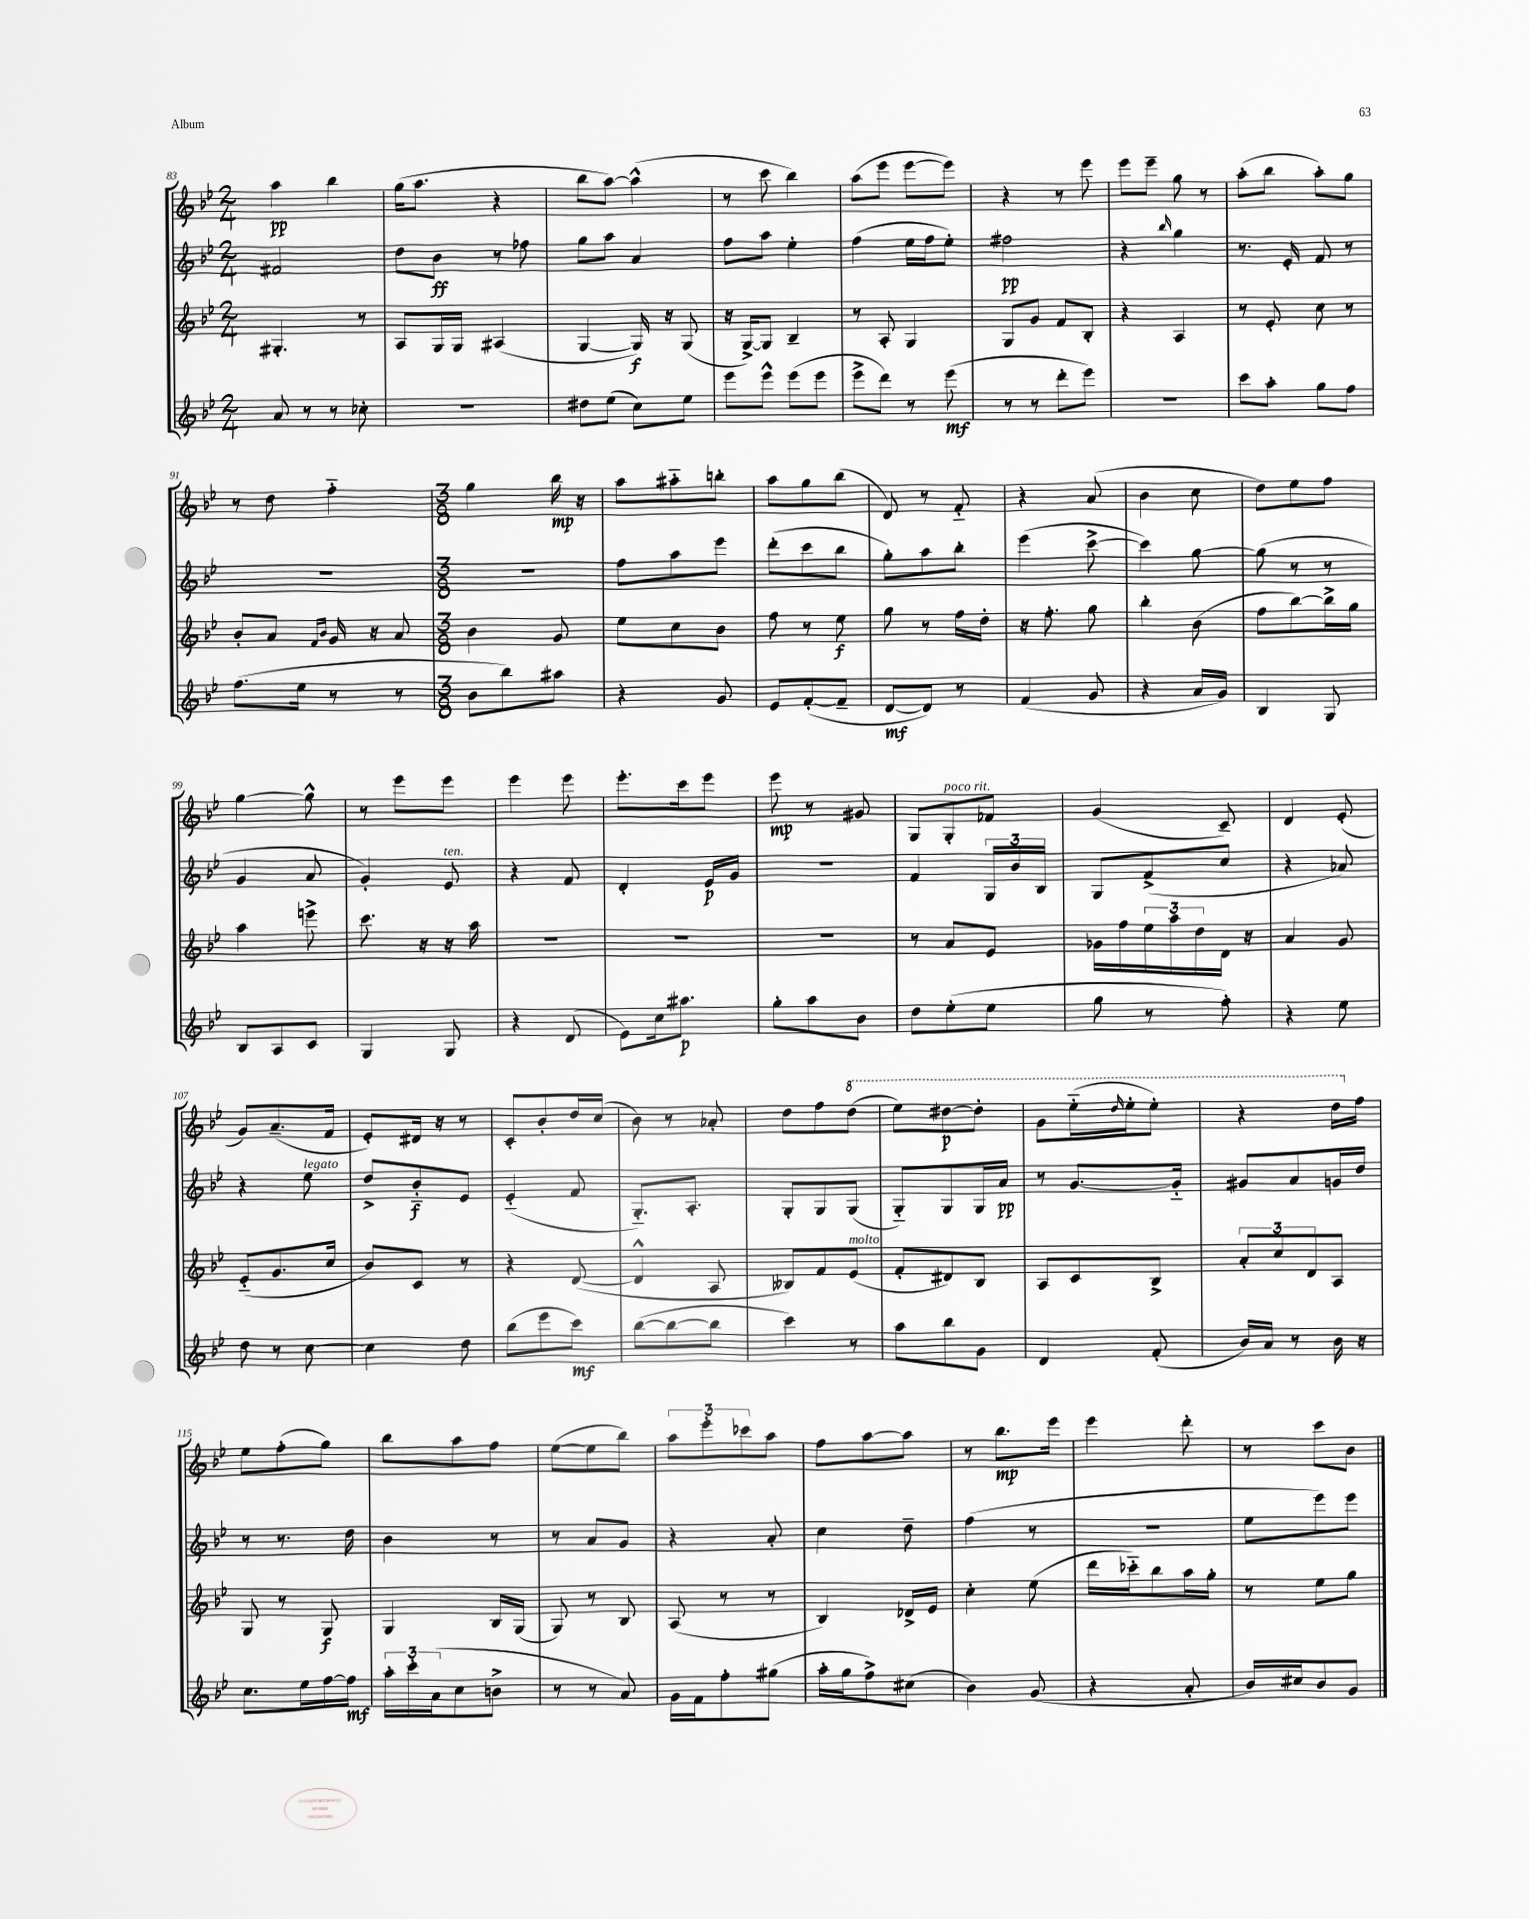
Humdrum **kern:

**kern	**dynam	**kern	**dynam	**kern	**dynam	**kern	**dynam
*part4	*part4	*part3	*part3	*part2	*part2	*part1	*part1
*staff4	*staff4	*staff3	*staff3	*staff2	*staff2	*staff1	*staff1
*clefG2	*	*clefG2	*	*clefG2	*	*clefG2	*
*k[b-e-]	*	*k[b-e-]	*	*k[b-e-]	*	*k[b-e-]	*
*M2/4	*	*M2/4	*	*M2/4	*	*M2/4	*
=83	=83	=83	=83	=83	=83	=83	=83
8a/	.	4.G#X'/	.	2f#X/	.	4aa\	pp
8r	.	.	.	.	.	.	.
8r	.	.	.	.	.	4bb-\	.
8cc-X'\	.	8r	.	.	.	.	.
=84	=84	=84	=84	=84	=84	=84	=84
2r	.	8A/L	.	8dd\L	.	(16gg\KL	.
.	.	.	.	.	.	8.aa\J	.
.	.	16G/L	.	8b-\J	ff	.	.
.	.	16G/JJ	.	.	.	.	.
.	.	(4A#X/	.	8r	.	4r	.
.	.	.	.	8ff-X\	.	.	.
=85	=85	=85	=85	=85	=85	=85	=85
8dd#X\L	.	[4G/	.	8gg\L	.	8bb-\L	.
(8ee-\J	.	.	.	8aa\J	.	[8aa\J)	.
8cc\L)	.	16G/])	f	4a/	.	(4aa^^\]	.
.	.	16r	.	.	.	.	.
8ee-\J	.	(8G/	.	.	.	.	.
=86	=86	=86	=86	=86	=86	=86	=86
8eee-\L	.	16r	.	8ff\L	.	8r	.
.	.	[16G^/KL)	.	.	.	.	.
8eee-^^\J	.	8G/J]	.	8aa\J	.	8ccc\	.
(8eee-\L	.	4B-~/	.	4ee-'\	.	4bb-\)	.
8eee-\J	.	.	.	.	.	.	.
=87	=87	=87	=87	=87	=87	=87	=87
8eee-^\L	.	8r	.	(4ff\	.	(8aa\L	.
8ddd\J)	.	8A'/	.	.	.	8eee-\J	.
8r	.	4G/	.	16ee-\LL	.	[8eee-\L	.
.	.	.	.	16ff\J	.	.	.
(8eee-\	mf	.	.	8ee-'\J)	.	8eee-\J])	.
=88	=88	=88	=88	=88	=88	=88	=88
8r	.	8G/L	.	2ff#X\	pp	4r	.
8r	.	8g/J	.	.	.	.	.
8ddd'\L	.	8f/L	.	.	.	8r	.
8eee-\J)	.	8B-'/J	.	.	.	8eee-\	.
=89	=89	=89	=89	=89	=89	=89	=89
2r	.	4r	.	4r	.	8eee-\L	.
.	.	.	.	.	.	8eee-~\J	.
.	.	.	.	16qqbb-/	.	.	.
.	.	4A/	.	4gg\	.	8gg\	.
.	.	.	.	.	.	8r	.
=90	=90	=90	=90	=90	=90	=90	=90
8ccc\L	.	8r	.	8.r	.	(8aa'\L	.
8aa'\J	.	8e-'/	.	.	.	8bb-\J	.
.	.	.	.	16e-'/	.	.	.
8gg\L	.	8cc\	.	8f/	.	8aa'\L)	.
8ff\J	.	8r	.	8r	.	8gg\J	.
!!LO:LB:g=z
=91	=91	=91	=91	=91	=91	=91	=91
(8.ff\L	.	8b-'/L	.	2r	.	8r	.
.	.	8a/J	.	.	.	8dd\	.
16ee-\Jk	.	.	.	.	.	.	.
.	.	16qqf/LL	.	.	.	.	.
.	.	16qqb-/JJ	.	.	.	.	.
8r	.	16g/	.	.	.	4ff\	.
.	.	16r	.	.	.	.	.
8r	.	8a/	.	.	.	.	.
=92	=92	=92	=92	=92	=92	=92	=92
*M3/8	*	*M3/8	*	*M3/8	*	*M3/8	*
8b-\L	.	4b-\	.	4.r	.	4gg\	.
8bb-\)	.	.	.	.	.	.	.
8aa#X\J	.	8g/	.	.	.	16bb-\	mp
.	.	.	.	.	.	16r	.
=93	=93	=93	=93	=93	=93	=93	=93
4r	.	8ee-\L	.	8ff\L	.	8aa\L	.
.	.	8cc\	.	8aa\	.	8aa#X\	.
8g/	.	8b-\J	.	8eee-\J	.	8bbn'\J	.
=94	=94	=94	=94	=94	=94	=94	=94
8e-/L	.	8ff\	.	(8ddd'\L	.	8aa\L	.
([8f'/	.	8r	.	8ccc\	.	8gg\	.
8f~/J]	.	8ee-\	f	8bb-\J	.	(8bb-\J	.
=95	=95	=95	=95	=95	=95	=95	=95
[8d/L	mf	8gg\	.	8gg'\L)	.	8d/)	.
8d/J])	.	8r	.	8aa\	.	8r	.
8r	.	16ff\LL	.	8bb-'\J	.	8f/	.
.	.	16dd'\JJ	.	.	.	.	.
=96	=96	=96	=96	=96	=96	=96	=96
(4f/	.	16r	.	(4eee-\	.	4r	.
.	.	8.ff'\	.	.	.	.	.
8g/	.	8gg\	.	[8ccc^\	.	(8a/	.
=97	=97	=97	=97	=97	=97	=97	=97
4r	.	4bb-'\	.	4ccc\])	.	4b-\	.
16a/LL	.	(8b-\	.	[8gg\	.	8cc\	.
16g/JJ)	.	.	.	.	.	.	.
=98	=98	=98	=98	=98	=98	=98	=98
4B-/	.	8ff\L	.	(8gg\]	.	8dd\L)	.
.	.	[8bb-\)	.	8r	.	8ee-\	.
8G/	.	16bb-^\L]	.	8r	.	8ff\J	.
.	.	16gg\JJ	.	.	.	.	.
!!LO:LB:g=z
=99	=99	=99	=99	=99	=99	=99	=99
8B-/L	.	4aa\	.	4g/	.	[4gg\	.
8A/	.	.	.	.	.	.	.
8c/J	.	8eeen^\	.	8a/	.	8gg^^\]	.
=100	=100	=100	=100	=100	=100	=100	=100
4G/	.	8.ccc\	.	4g'/)	.	8r	.
.	.	.	.	.	.	8eee-\L	.
.	.	16r	.	.	.	.	.
!	!	!	!	!LO:TX:a:i:t=ten.	!	!	!
8G/	.	16r	.	8e-/	.	8eee-\J	.
.	.	16aa\	.	.	.	.	.
=101	=101	=101	=101	=101	=101	=101	=101
4r	.	4.r	.	4r	.	4eee-\	.
(8d/	.	.	.	8f/	.	8eee-\	.
=102	=102	=102	=102	=102	=102	=102	=102
8e-\L)	.	4.r	.	4d'/	.	8.eee-'\L	.
16cc\k	.	.	.	.	.	.	.
8.aa#X\J	p	.	.	.	.	16ccc\k	.
.	.	.	.	16e-/LL	p	8eee-\J	.
.	.	.	.	16g/JJ	.	.	.
=103	=103	=103	=103	=103	=103	=103	=103
8gg'\L	.	4.r	.	4.r	.	8eee-\	mp
8aa\	.	.	.	.	.	8r	.
8b-\J	.	.	.	.	.	8g#X/	.
=104	=104	=104	=104	=104	=104	=104	=104
8dd\L	.	8r	.	4f/	.	8G/L	.
!	!	!	!	!	!	!LO:TX:a:i:t=poco rit.	!
(8ee-'\	.	8a/L	.	.	.	8G'/	.
8ee-\J	.	8e-/J	.	24G/LL	.	8f-X/J	.
.	.	.	.	24b-/	.	.	.
.	.	.	.	24B-/JJ	.	.	.
=105	=105	=105	=105	=105	=105	=105	=105
8gg\	.	16g-X\LL	.	8G/L	.	(4g/	.
.	.	16ff\	.	.	.	.	.
8r	.	24ee-\	.	(8f^/	.	.	.
.	.	24aa\	.	.	.	.	.
.	.	24dd\	.	.	.	.	.
8ff'\)	.	16d\JJ	.	8cc/J	.	8c~/)	.
.	.	16r	.	.	.	.	.
=106	=106	=106	=106	=106	=106	=106	=106
4r	.	4a/	.	4r	.	4d/	.
8ee-\	.	8g/	.	8a-X/)	.	(8e-'/	.
!!LO:LB:g=z
=107	=107	=107	=107	=107	=107	=107	=107
8dd\	.	(8e-/L	.	4r	.	8g/L)	.
8r	.	8.g/	.	.	.	(8.a~/	.
!	!	!	!	!LO:TX:a:i:t=legato	!	!	!
[8cc\	.	.	.	8ee-\	.	.	.
.	.	16cc/Jk	.	.	.	16f/Jk	.
=108	=108	=108	=108	=108	=108	=108	=108
4cc\]	.	8b-/L)	.	8dd^/L	.	8e-'/L)	.
.	.	8c/J	.	8b-/	f	16d#X/Jk	.
.	.	.	.	.	.	16r	.
8dd\	.	8r	.	8e-/J	.	8r	.
=109	=109	=109	=109	=109	=109	=109	=109
(8bb-\L	.	4r	.	(4e-/	.	8c'/L	.
8eee-\	.	.	.	.	.	8b-'/	.
8ccc\J)	mf	([8d/	.	8f/	.	16dd/L	.
.	.	.	.	.	.	(16cc/JJ	.
=110	=110	=110	=110	=110	=110	=110	=110
([8bb-\L	.	4d^^/]	.	8.G/L)	.	8b-\)	.
8bb-\_	.	.	.	.	.	8r	.
.	.	.	.	8.A'/J	.	.	.
8bb-\J]	.	8A/	.	.	.	8a-X'/	.
=111	=111	=111	=111	=111	=111	=111	=111
4ccc\)	.	8B--X/L)	.	8G'/L	.	8dd\L	.
.	.	8f/	.	8G/	.	8ff\	.
*	*	*	*	*	*	*8va	*
!	!	!LO:TX:a:i:t=molto	!	!	!	!	!
8r	.	(8e-/J	.	(8G/J	.	(8ddd\J	.
=112	=112	=112	=112	=112	=112	=112	=112
8aa\L	.	8f'/L	.	8G/L)	.	8eee-\L)	.
8bb-\	.	8d#X/)	.	8G/	.	[8ddd#X\	p
8g\J	.	8B-/J	.	16G/L	.	8ddd#'\J]	.
.	.	.	.	16a/JJ	pp	.	.
=113	=113	=113	=113	=113	=113	=113	=113
4d/	.	8A/L	.	8r	.	8gg\L	.
.	.	8c/	.	[8.g/L	.	(16eee-\L	.
.	.	.	.	.	.	16qqddd/	.
.	.	.	.	.	.	16eee-'\J	.
(8f'/	.	8B-^/J	.	.	.	8eee-'\J)	.
.	.	.	.	16g/Jk]	.	.	.
=114	=114	=114	=114	=114	=114	=114	=114
16b-/LL)	.	12a'/L	.	8g#X/L	.	4r	.
16a/JJ	.	.	.	.	.	.	.
.	.	12cc/	.	.	.	.	.
8r	.	.	.	8a/	.	.	.
.	.	12d/	.	.	.	.	.
16b-\	.	8A/J	.	16gn/L	.	16ddd\LL	.
*	*	*	*	*	*	*X8va	*
16r	.	.	.	16dd/JJ	.	16ff\JJ	.
!!LO:LB:g=z
=115	=115	=115	=115	=115	=115	=115	=115
8.cc\L	.	8G/	.	8r	.	8ee-\L	.
.	.	8r	.	8.r	.	(8ff'\	.
16ee-\L	.	.	.	.	.	.	.
[16ff\	.	8G/	f	.	.	8gg\J)	.
16ff\JJ]	mf	.	.	16dd\	.	.	.
=116	=116	=116	=116	=116	=116	=116	=116
24aa'\LL	.	4G/	.	4b-\	.	8bb-\L	.
24ccc'\	.	.	.	.	.	.	.
(24a\J	.	.	.	.	.	.	.
8cc\	.	.	.	.	.	8aa\	.
8bn^\J	.	16B-/LL	.	8r	.	8ff\J	.
.	.	(16G/JJ	.	.	.	.	.
=117	=117	=117	=117	=117	=117	=117	=117
8r	.	8G/)	.	8r	.	([8ee-\L	.
8r	.	8r	.	8a/L	.	8ee-\]	.
8a/)	.	8B-/	.	8g/J	.	8bb-\J)	.
=118	=118	=118	=118	=118	=118	=118	=118
16g\LL	.	(8A/	.	4r	.	12aa\L	.
16f\J	.	.	.	.	.	.	.
.	.	.	.	.	.	12eee-'\	.
8ff'\	.	8r	.	.	.	.	.
.	.	.	.	.	.	12ccc-X\	.
(8gg#X\J	.	8r	.	8a'/	.	8aa\J	.
=119	=119	=119	=119	=119	=119	=119	=119
16aa'\LL	.	4B-/)	.	4cc\	.	8ff\L	.
16gg\J	.	.	.	.	.	.	.
8ff^\)	.	.	.	.	.	[8aa\	.
(8cc#X\J	.	16d-X^/LL	.	8dd~\	.	8aa\J]	.
.	.	16e-/JJ	.	.	.	.	.
=120	=120	=120	=120	=120	=120	=120	=120
4b-\)	.	4cc'\	.	(4ff\	.	8r	.
.	.	.	.	.	.	8.bb-\L	mp
(8g/	.	(8ee-\	.	8r	.	.	.
.	.	.	.	.	.	16eee-\Jk	.
=121	=121	=121	=121	=121	=121	=121	=121
4r	.	16ddd\LL	.	4.r	.	4eee-\	.
.	.	16ccc-X\J)	.	.	.	.	.
.	.	8bb-\	.	.	.	.	.
8a'/	.	16aa\L	.	.	.	8ddd'\	.
.	.	16gg'\JJ	.	.	.	.	.
=122	=122	=122	=122	=122	=122	=122	=122
16b-/LL)	.	8r	.	8ee-\L	.	8r	.
16cc#X/J	.	.	.	.	.	.	.
8b-/	.	8ee-\L	.	8eee-\)	.	8ccc\L	.
8g/J	.	8gg\J	.	8eee-\J	.	8b-\J	.
==	==	==	==	==	==	==	==
*-	*-	*-	*-	*-	*-	*-	*-
